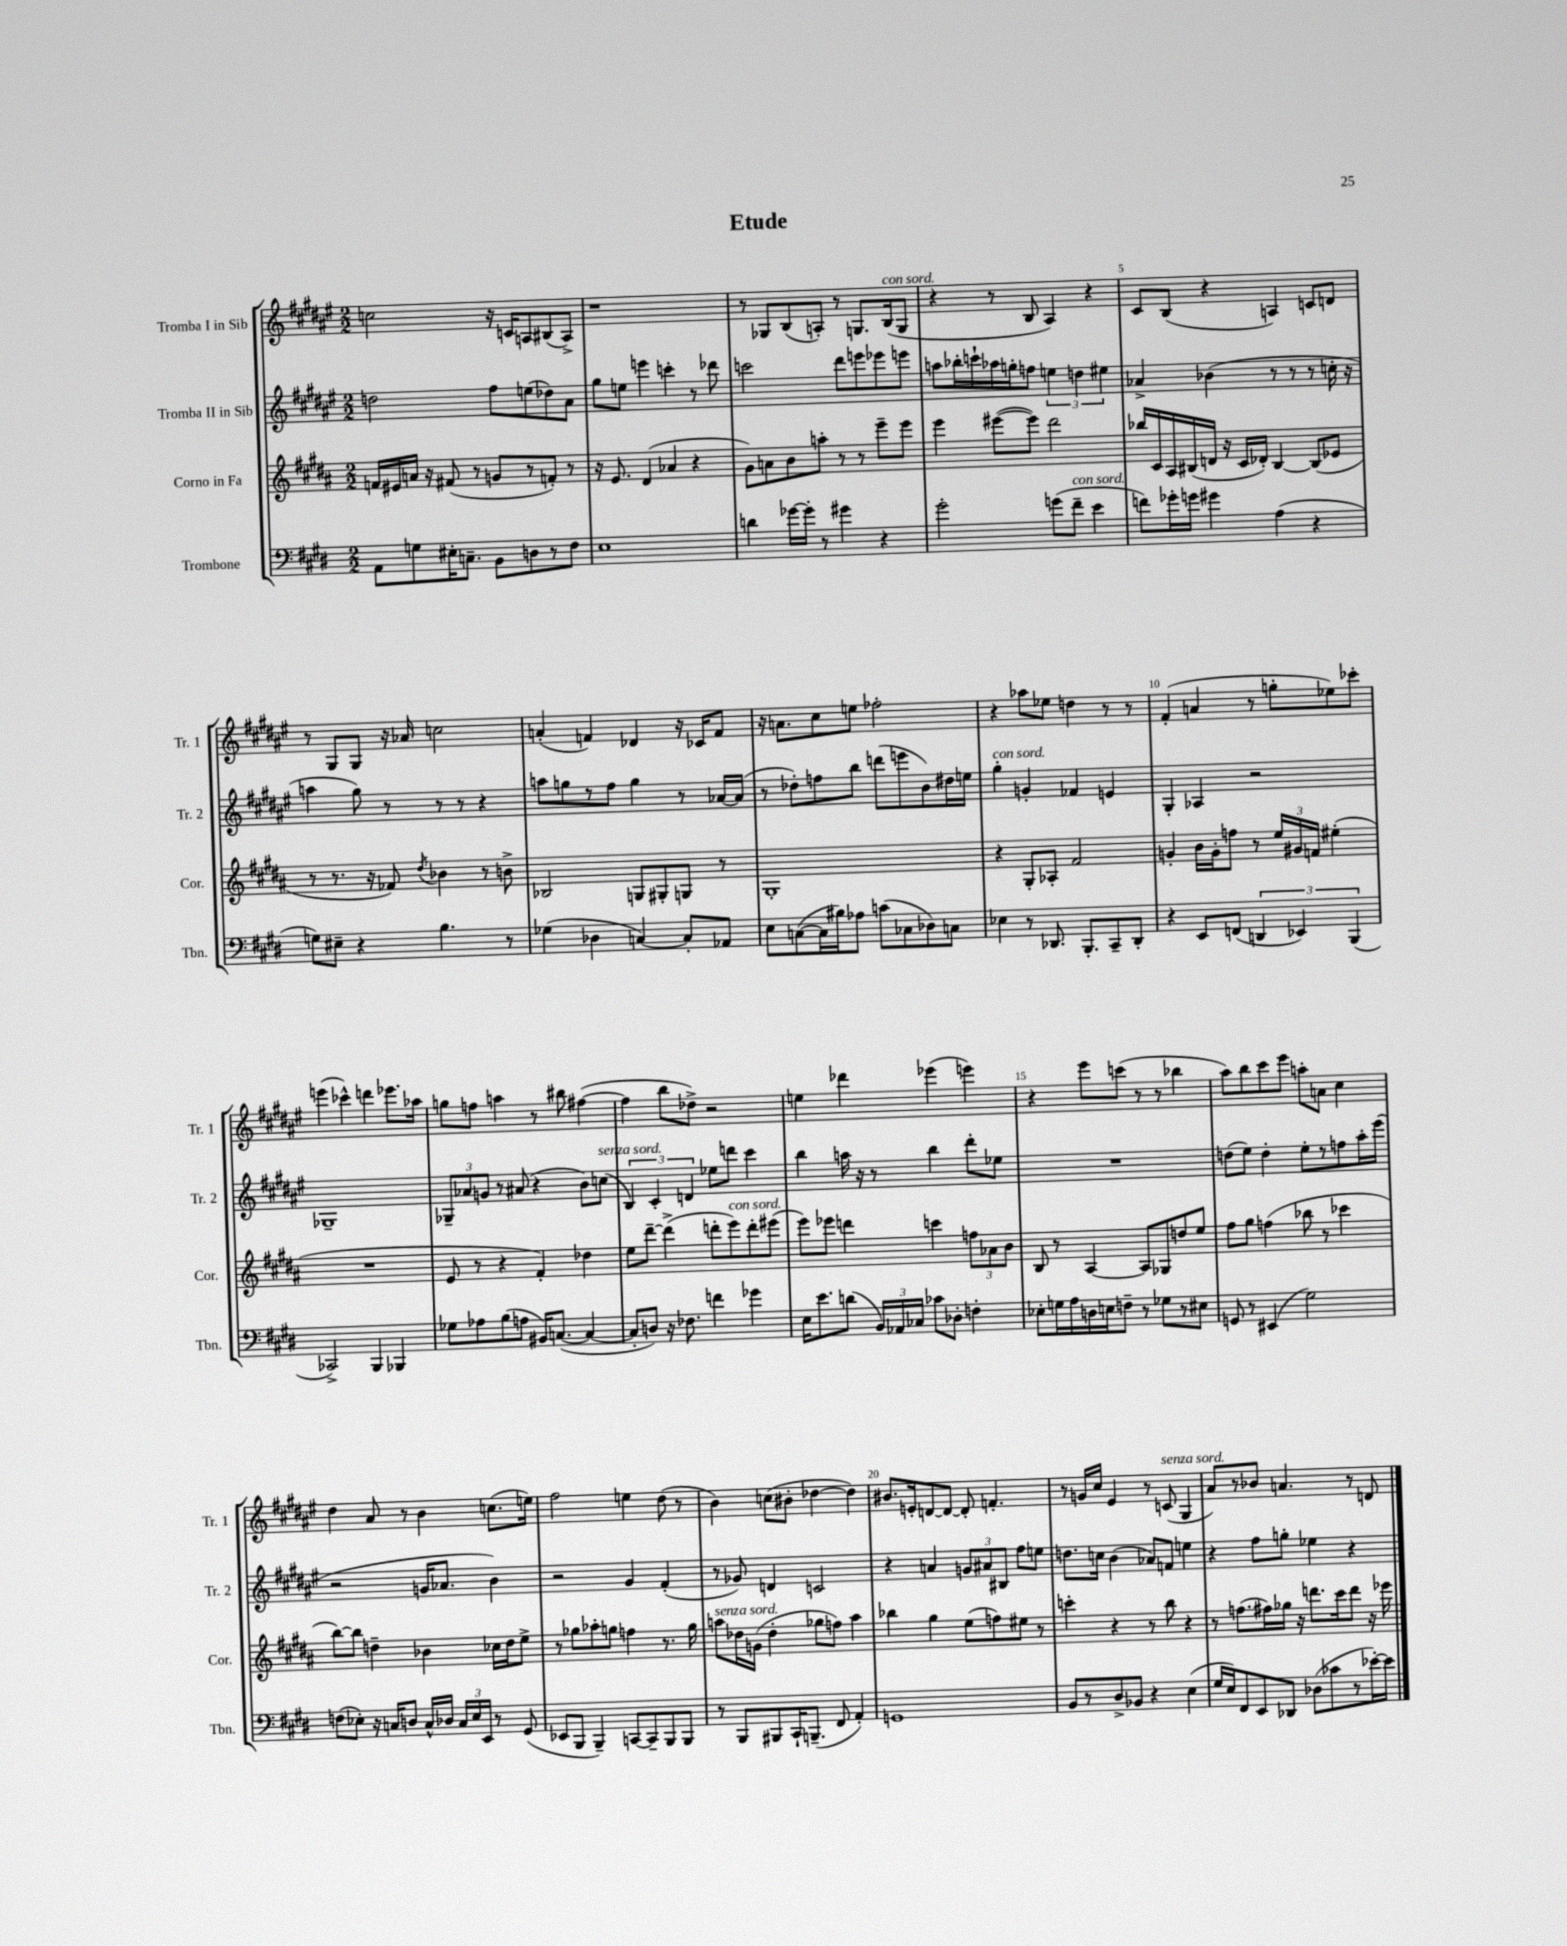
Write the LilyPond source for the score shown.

\header { title = "Etude" }
<<
\new StaffGroup <<
\new Staff = "s0" \with { instrumentName = "Tromba I in Sib" shortInstrumentName = "Tr. 1" } {
    \clef treble \key fis \major \numericTimeSignature \time 2/2
    \autoBeamOff c''2 r16 c'16[ a8 bis8( a8]->) |
    r1 |
    r8 ges8[ b8( a8]-.) r8 g8.[ b16^\markup { \italic "con sord." }( g8] |
    r4 r8 b8 ais4) r4 |
    cis'8[ b8]( r4 a4) c'8[ d'8] |
    r8 gis8[ gis8] r16 aes'16 c''2 |
    a'4-.( f'4) des'4 r16 ces'16[ f'8] |
    r16 a'8.[ cis''8 e''8] fes''2-. |
    r4 aes''8[ ees''8] d''4 r8 r8 |
    fis'4-.( a'4 r8 g''8[-. ees''8) ces'''8]-. |
    e'''4( ces'''4-^) d'''4 ees'''8.[ aes''16] |
    g''8[ f''8] a''4 r8 bis''8 fis''4~( |
    fis''4 b''8[ des''8]->) r2 |
    e''4 des'''4 ees'''4( e'''4) |
    r4 eis'''8[ c'''8]( r8 r8 bes''4 |
    ais''8[) b''8 cis'''8 eis'''8] a''8[-. a'8] cis''4 |
    dis''4 ais'8 r8 b'4 c''8.[( e''16]) |
    fis''2 e''4 dis''8( r8 |
    b'4) c''8[( bis'8]-. des''4~ des''4) |
    bis'8.[ e'16-. d'8~ d'8]~ d'8-. f'4.-. |
    r8 g'16[ cis''16] eis'4 r8 c'8^\markup { \italic "senza sord." }( gis4 |
    ais'8[) r8 bes'8] a'4. r8 d'8 \bar "|." |
}
\new Staff = "s1" \with { instrumentName = "Tromba II in Sib" shortInstrumentName = "Tr. 2" } {
    \clef treble \key fis \major \numericTimeSignature \time 2/2
    \autoBeamOff d''2 fis''8[ e''8( des''8) ais'8] |
    gis''8[ e''8] e'''4 c'''4-. r8 des'''8 |
    c'''2 dis'''8[ e'''8 ees'''8 e'''8] |
    a''8[ bes''16-. c'''16-! aes''16 g''16-. f''8] \tuplet 3/2 { e''4 d''4 eis''4 } |
    aes'4-> bes'4( r8 r8 r8 c''16-. r16 |
    a''4 gis''8) r8 r8 r8 r4 |
    a''8[ g''8 r8 fis''8] g''4 r8 aes'16[~ aes'16]( |
    r8 des''8[-.) f''8 b''8] d'''8[( e'''8 b'8) dis''16 e''16] |
    gis''4-.^\markup { \italic "con sord." } g'4-. fes'4 e'4 |
    gis4-. aes4 r2 |
    ges1-- |
    \tuplet 3/2 { ges8[-- aes'8 g'8] } r8 ais'8( r4 b'8[) c''8]^\markup { \italic "senza sord." }( |
    \tuplet 3/2 { b4) cis'4-. d'4 } ees''8[ d'''8] cis'''4 |
    b''4 a''16 r16 r8 b''4 dis'''8[-. ees''8] |
    R1 |
    d''8[( eis''8]) d''4-. eis''8[-. r8 f''8 ais''16-. eis'''16]( |
    r2 g'16[ aes'8.] b'4) |
    r2 gis'4 fis'4-.( |
    r8 ges'8) d'4 c'2 |
    r4 a'4 \tuplet 3/2 { g'8[ ais'8 bis8] } fis''8[ e''8] |
    d''8.[ c''16] b'4( aes'8[) f'8] e''4 |
    r4 fis''8[ g''8]-. ees''4 r4 \bar "|." |
}
\new Staff = "s2" \with { instrumentName = "Corno in Fa" shortInstrumentName = "Cor." } {
    \clef treble \key b \major \numericTimeSignature \time 2/2
    \autoBeamOff f'16[ eis'16 a'16] r16 fis'8( r8 g'8[ r8 f'8]-.) r8 |
    r16 e'8. dis'4( aes'4 r4 |
    gis'8[) a'8 b'8 a''8]-. r8 r8 e'''8[-- e'''8] |
    e'''4 eis'''8[~( eis'''8]) dis'''2 |
    bes''16[ cis'16 ais16 bis16( d'16] r16 cis'16[ des'16]-.) bis4~ bis8[( ees'8] |
    r8 r8. r16 fes'8) \acciaccatura { dis''8 } bes'4 r8 b'8-> |
    bes2 g8[ gis8-. g8] r8 |
    gis1-. |
    r4 gis8[-. aes8]-. fis'2 |
    g'4-. b'16[ g'16-. f''8] r8 \tuplet 3/2 { e''16[ gis'16 f'16] } eis''4-.( |
    R1 |
    e'8 r8 r4 fis'4-.) des''4 |
    e''8[ dis'''8]~-- dis'''4->( d'''8[-. e'''8^\markup { \italic "con sord." }) d'''8-. eis'''8]( |
    e'''8[) ees'''8] d'''4 c'''4 \tuplet 3/2 { f''8[ aes'8 b'8] } |
    b8 r8 ais4~ ais8[ ges8 d''8 e''8] |
    fis''8[ gis''8] f''4( bes''8 r8 ces'''4 |
    b''8[~) b''8] d''4-- bes'4 ces''16[ d''16 e''8]-> |
    r8 ges''8[ aes''8-. g''8] f''4 r8. g''16 |
    a''8[^\markup { \italic "senza sord." } des''16 g'16]( des''4-. ges''8[ f''8]) a''4 |
    bes''4 gis''4 e''8[( f''8) eis''8] r8 |
    c'''4-. r4 r8 b''8 r4 |
    r8 f''8.[( fis''16) ges''16] r16 d'''8.[ cis'''16 d'''8] r16 ees'''16 \bar "|." |
}
\new Staff = "s3" \with { instrumentName = "Trombone" shortInstrumentName = "Tbn." } {
    \clef bass \key e \major \numericTimeSignature \time 2/2
    \autoBeamOff a,8[ g8 eis16-. c8.]-- b,8[ d8 r8 fis8] |
    e1 |
    d'4 ges'16[~ ges'16]-. r8 gis'4 r4 |
    gis'2-. g'8[( fis'8]--^\markup { \italic "con sord." } e'4 |
    f'8[) ges'16-. g'16] gis'4 a4( r4 |
    g8[) eis8]-- r4 b4. r8 |
    ges4( des4 c4~) c8[-. aes,8] |
    e8[ c8~( c16 bis16) aes8] c'8[( ces8 des8) c8] |
    ees4 r8 des,8. b,,8.[-. cis,8-- des,8]-. |
    r4 e,8[ f,8]( \tuplet 3/2 { d,4 ees,4) b,,4( } |
    ces,2->) b,,4 bes,,4 |
    ges8[ aes8 b8( a8] bis,16[) c8.]~( c4~ |
    c8[-. d8]) r16 fes8. f'4 ges'4 |
    e16[ e'8. d'8]( \tuplet 3/2 { b,16[) aes,16 ces16] } ces'8[ des8]-. f4-. |
    ees8[-. g16 a16 d16 e16 f8]-- r8 ges8[ r8 eis8] |
    g,8 r8 eis,4( gis2) |
    f8[( ees8]-.) r16 c16[ d8] c16[-^ des16] \tuplet 3/2 { c16[ ees16 e,16] } r8 gis,8( |
    ees,8[ b,,8] b,,4--) c,8[~ c,8-- b,,8 b,,8] |
    r8 b,,8[ bis,,8 cis,16-! b,,8.]--( fis,8 a,4-.) |
    g,1 |
    b,8[ r8 dis8-> bes,8] r4 e4( |
    gis16[ e16) fis,8 e,8 des,8] des8[( ces'8 r8 ees'16~-.) ees'16] \bar "|." |
}
>>
>>
\layout { \context { \Score \override BarNumber.break-visibility = ##(#f #t #t) barNumberVisibility = #(every-nth-bar-number-visible 5) } }
